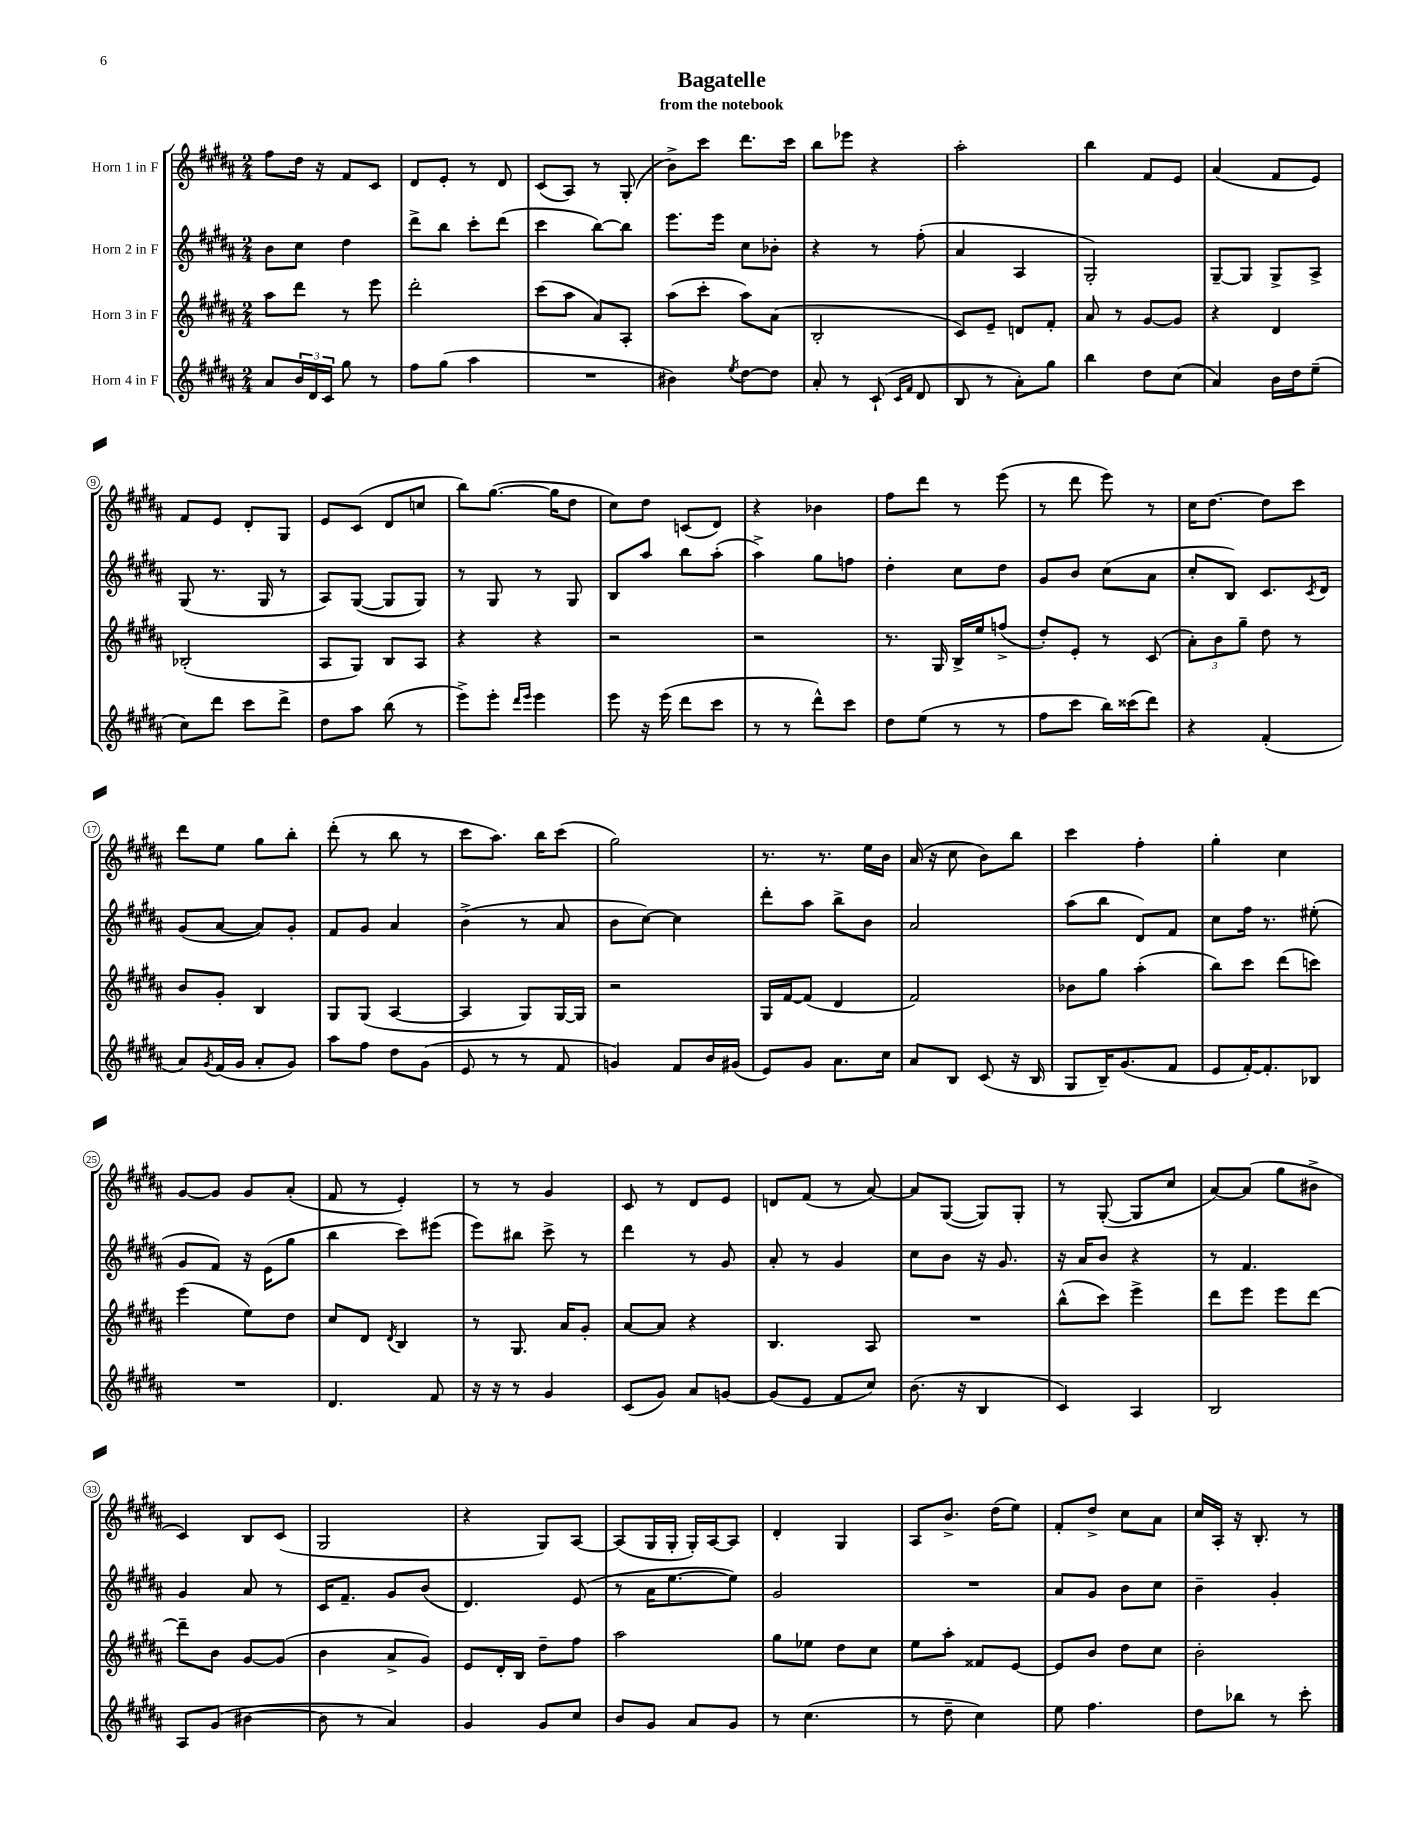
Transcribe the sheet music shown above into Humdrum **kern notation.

**kern	**kern	**kern	**kern
*staff4	*staff3	*staff2	*staff1
*clefG2	*clefG2	*clefG2	*clefG2
*k[f#c#g#d#a#]	*k[f#c#g#d#a#]	*k[f#c#g#d#a#]	*k[f#c#g#d#a#]
*M2/4	*M2/4	*M2/4	*M2/4
8a#/L	8aa#\L	8b\L	8ff#\L
24b/L	8ddd#\J	8cc#\J	16dd#\Jk
24d#/	.	.	.
.	.	.	16r
24c#/JJ	.	.	.
8gg#\	8r	4dd#\	8f#/L
8r	8eee\	.	8c#/J
=	=	=	=
8ff#\L	2ddd#'\	8ddd#^\L	8d#/L
(8gg#\J	.	8bb\J	8e'/J
4aa#\	.	8ccc#'\L	8r
.	.	(8ddd#\J	8d#/
=	=	=	=
2r	(8ccc#\L	4ccc#\	(8c#/L
.	8aa#\J	.	8A#/J)
.	8a#/L)	[8bb\L)	8r
.	8A#'/J	8bb\]J	(8G#'/
=	=	=	=
4b#\)	(8aa#\L	8.eee\L	8b^\L)
.	8ccc#'\J	.	8ccc#\J
.	.	16eee\Jk	.
8qee/	.	.	.
[8dd#\L	8aa#\L)	8cc#\L	8.ddd#\L
8dd#\]J	(8a#\J	8b-'\J	.
.	.	.	16ccc#\Jk
=	=	=	=
8a#'/	2B'/	4r	8bb\L
8r	.	.	8eee-\J
(8c#`/	.	8r	4r
16qqc#/LL	.	.	.
16qqf#/JJ	.	.	.
8d#/	.	(8ff#'\	.
=	=	=	=
8B/	8c#/L)	4a#/	2aa#'\
8r	8e~/J	.	.
8a#'\L)	8d/L	4A#/	.
8gg#\J	8f#'/J	.	.
=	=	=	=
4bb\	8a#/	2G#'/)	4bb\
.	8r	.	.
8dd#\L	[8g#/L	.	8f#/L
(8cc#\J	8g#/]J	.	8e/J
=	=	=	=
4a#/)	4r	[8G#~/L	(4a#/
.	.	8G#/]J	.
16b\LL	4d#/	8G#^/L	8f#/L
16dd#\J	.	.	.
(8ee~\J	.	8A#^/J	8e/J)
=	=	=	=
8cc#\L)	(2B-'/	(8G#/	8f#/L
8ddd#\J	.	8.r	8e/J
8ccc#\L	.	.	8d#'/L
.	.	16G#/	.
8ddd#^\J	.	8r	8G#/J
=	=	=	=
8dd#\L	8A#/L	8A#/L)	8e/L
8aa#\J	8G#/J)	([8G#/J	(8c#/J
(8bb\	8B/L	8G#/]L	8d#/L
8r	8A#/J	8G#/J)	8cc/J
=	=	=	=
8eee^\L)	4r	8r	8bb\L)
8eee'\J	.	8G#/	([8.gg#\J
16qqddd#/LL	.	.	.
16qqeee/JJ	.	.	.
4eee\	4r	8r	.
.	.	.	16gg#\]LK
.	.	8G#/	8dd#\J
=	=	=	=
8eee\	2r	8B/L	8cc#\L)
16r	.	8aa#/J	8dd#\J
(16eee\	.	.	.
8ddd#\L	.	8bb\L	(8c/L
8ccc#\J	.	(8aa#'\J	8d#/J)
=	=	=	=
8r	2r	4aa#^\)	4r
8r	.	.	.
8ddd#^^\L)	.	8gg#\L	4b-\
8ccc#\J	.	8ff\J	.
=	=	=	=
8dd#\L	8.r	4dd#'\	8ff#\L
(8ee\J	.	.	8ddd#\J
.	16G#/	.	.
8r	16B^/LL	8cc#\L	8r
.	16ee/J	.	.
8r	(8ff^/J	8dd#\J	(8eee\
=	=	=	=
8ff#\L	8dd#'/L)	8g#/L	8r
8ccc#\J	8e'/J	8b/J	8ddd#\
16bb\LL)	8r	(8cc#\L	8eee\)
(16ccc##\J	.	.	.
8ddd#\J)	(8c#/	8a#\J	8r
=	=	=	=
4r	12a#'\L)	8cc#'/L	16cc#\LK
.	.	.	[8.dd#\J
.	12b\	.	.
.	.	8B/J)	.
.	12gg#~\J	.	.
(4f#'/	8dd#\	8.c#/L	8dd#\]L
.	8r	.	8ccc#\J
.	.	8qc#/	.
.	.	16d#/Jk	.
=	=	=	=
8a#/L)	8b/L	(8g#/L	8ddd#\L
8qg#/	.	.	.
(16f#/L	8g#'/J	[8a#/J	8ee\J
16g#/JJ	.	.	.
8a#'/L	4B/	8a#/]L)	8gg#\L
8g#/J)	.	8g#'/J	8bb'\J
=	=	=	=
8aa#\L	8G#/L	8f#/L	(8ddd#'\
8ff#\J	(8G#/J	8g#/J	8r
8dd#\L	[4A#/	4a#/	8bb\
(8g#\J	.	.	8r
=	=	=	=
8e/	4A#/]	(4b^\	8ccc#\L
8r	.	.	8.aa#\J)
8r	8G#/L)	8r	.
.	.	.	16bb\LK
8f#/	[16G#/L	8a#/	(8ccc#\J
.	16G#/]JJ	.	.
=	=	=	=
4g/)	2r	8b\L	2gg#\)
.	.	[8cc#\J)	.
8f#/L	.	4cc#\]	.
16b/L	.	.	.
(16g#/JJ	.	.	.
=	=	=	=
8e/L)	16G#/LL	8ddd#'\L	8.r
.	[16f#/J	.	.
8g#/J	(8f#/]J	8aa#\J	.
.	.	.	8.r
8.a#\L	4d#/	8bb^\L	.
.	.	8b\J	16ee\LL
16cc#\Jk	.	.	16b\JJ
=	=	=	=
8a#/L	2f#/)	2a#/	(16a#/
.	.	.	16r
8B/J	.	.	8cc#\
(8c#/	.	.	8b\L)
16r	.	.	8bb\J
16B/	.	.	.
=	=	=	=
8G#/L	8b-\L	(8aa#\L	4ccc#\
16B~/K)	8gg#\J	8bb\J	.
(8.g#/	.	.	.
.	(4aa#'\	8d#/L)	4ff#'\
8f#/J	.	8f#/J	.
=	=	=	=
8e/L	8bb\L)	8cc#\L	4gg#'\
[16f#'/K)	8ccc#\J	16ff#\Jk	.
8.f#'/]	.	8.r	.
.	(8ddd#\L	.	4cc#\
8B-/J	8ccc\J)	(8ee#'\	.
=	=	=	=
2r	(4eee\	8g#/L	[8g#/L
.	.	8f#/J)	8g#/]J
.	8ee\L)	16r	8g#/L
.	.	(16e\LK	.
.	8dd#\J	8gg#\J	(8a#'/J
=	=	=	=
4.d#/	8cc#/L	4bb\	8f#/
.	8d#/J	.	8r
.	8qd#/	.	.
.	4B/	8ccc#\L)	4e'/)
8f#/	.	(8eee#\J	.
=	=	=	=
16r	8r	8eee\L)	8r
16r	.	.	.
8r	8.G#/	8bb#\J	8r
4g#/	.	8ccc#^\	4g#/
.	16a#/LK	.	.
.	8g#'/J	8r	.
=	=	=	=
(8c#/L	[8a#/L	4ddd#\	8c#/
8g#/J)	8a#/]J	.	8r
8a#/L	4r	8r	8d#/L
[8g/J	.	8g#/	8e/J
=	=	=	=
(8g/]L	4.B/	8a#'/	8d/L
8e/J	.	8r	(8f#/J
8f#/L	.	4g#/	8r
8cc#/J)	8A#/	.	[8a#/)
=	=	=	=
(8.b\	2r	8cc#\L	8a#/]L
.	.	8b\J	([8G#/J
16r	.	.	.
4B/	.	16r	8G#/]L)
.	.	8.g#/	.
.	.	.	8G#'/J
=	=	=	=
4c#/)	(8bb^^\L	16r	8r
.	.	16a#/LK	.
.	8ccc#\J)	8b/J	([8G#'/
4A#/	4eee^\	4r	8G#/]L
.	.	.	8cc#/J
=	=	=	=
2B/	8ddd#\L	8r	[8a#/L)
.	8eee\J	4.f#/	(8a#/]J
.	8eee\L	.	8gg#\L
.	[8ddd#\J	.	8b#^\J
=	=	=	=
8A#/L	8ddd#~\]L	4g#/	4c#/)
(8g#/J	8b\J	.	.
[4b#\	[8g#/L	8a#/	8B/L
.	(8g#/]J	8r	(8c#/J
=	=	=	=
8b#\]	4b\	16c#/LK	2G#/
.	.	8.f#~/J	.
8r	.	.	.
4a#/)	8a#^/L	8g#/L	.
.	8g#/J)	(8b/J	.
=	=	=	=
4g#/	8e/L	4.d#/)	4r
.	16d#'/L	.	.
.	16B/JJ	.	.
8g#/L	8dd#~\L	.	8G#/L)
8cc#/J	8ff#\J	(8e/	[8A#/J
=	=	=	=
8b/L	2aa#\	8r	(8A#/]L
8g#/J	.	16a#\LK	16G#/L
.	.	[8.ee\	16G#'/JJ
8a#/L	.	.	16G#'/LL)
.	.	.	[16A#/J
8g#/J	.	8ee\]J)	8A#/]J
=	=	=	=
8r	8gg#\L	2g#/	4d#'/
(4.cc#\	8ee-\J	.	.
.	8dd#\L	.	4G#/
.	8cc#\J	.	.
=	=	=	=
8r	8ee\L	2r	8A#/L
8dd#~\	8aa#'\J	.	8.b^/J
4cc#\)	8f##/L	.	.
.	.	.	(16dd#\LK
.	[8e/J	.	8ee\J)
=	=	=	=
8ee\	8e/]L	8a#/L	8f#'/L
4.ff#\	8b/J	8g#/J	8dd#^/J
.	8dd#\L	8b\L	8cc#\L
.	8cc#\J	8cc#\J	8a#\J
=	=	=	=
8dd#\L	2b'\	4b~\	16cc#/LL
.	.	.	16A#'/JJ
8bb-\J	.	.	16r
.	.	.	8.B'/
8r	.	4g#'/	.
8ccc#'\	.	.	8r
==	==	==	==
*-	*-	*-	*-
